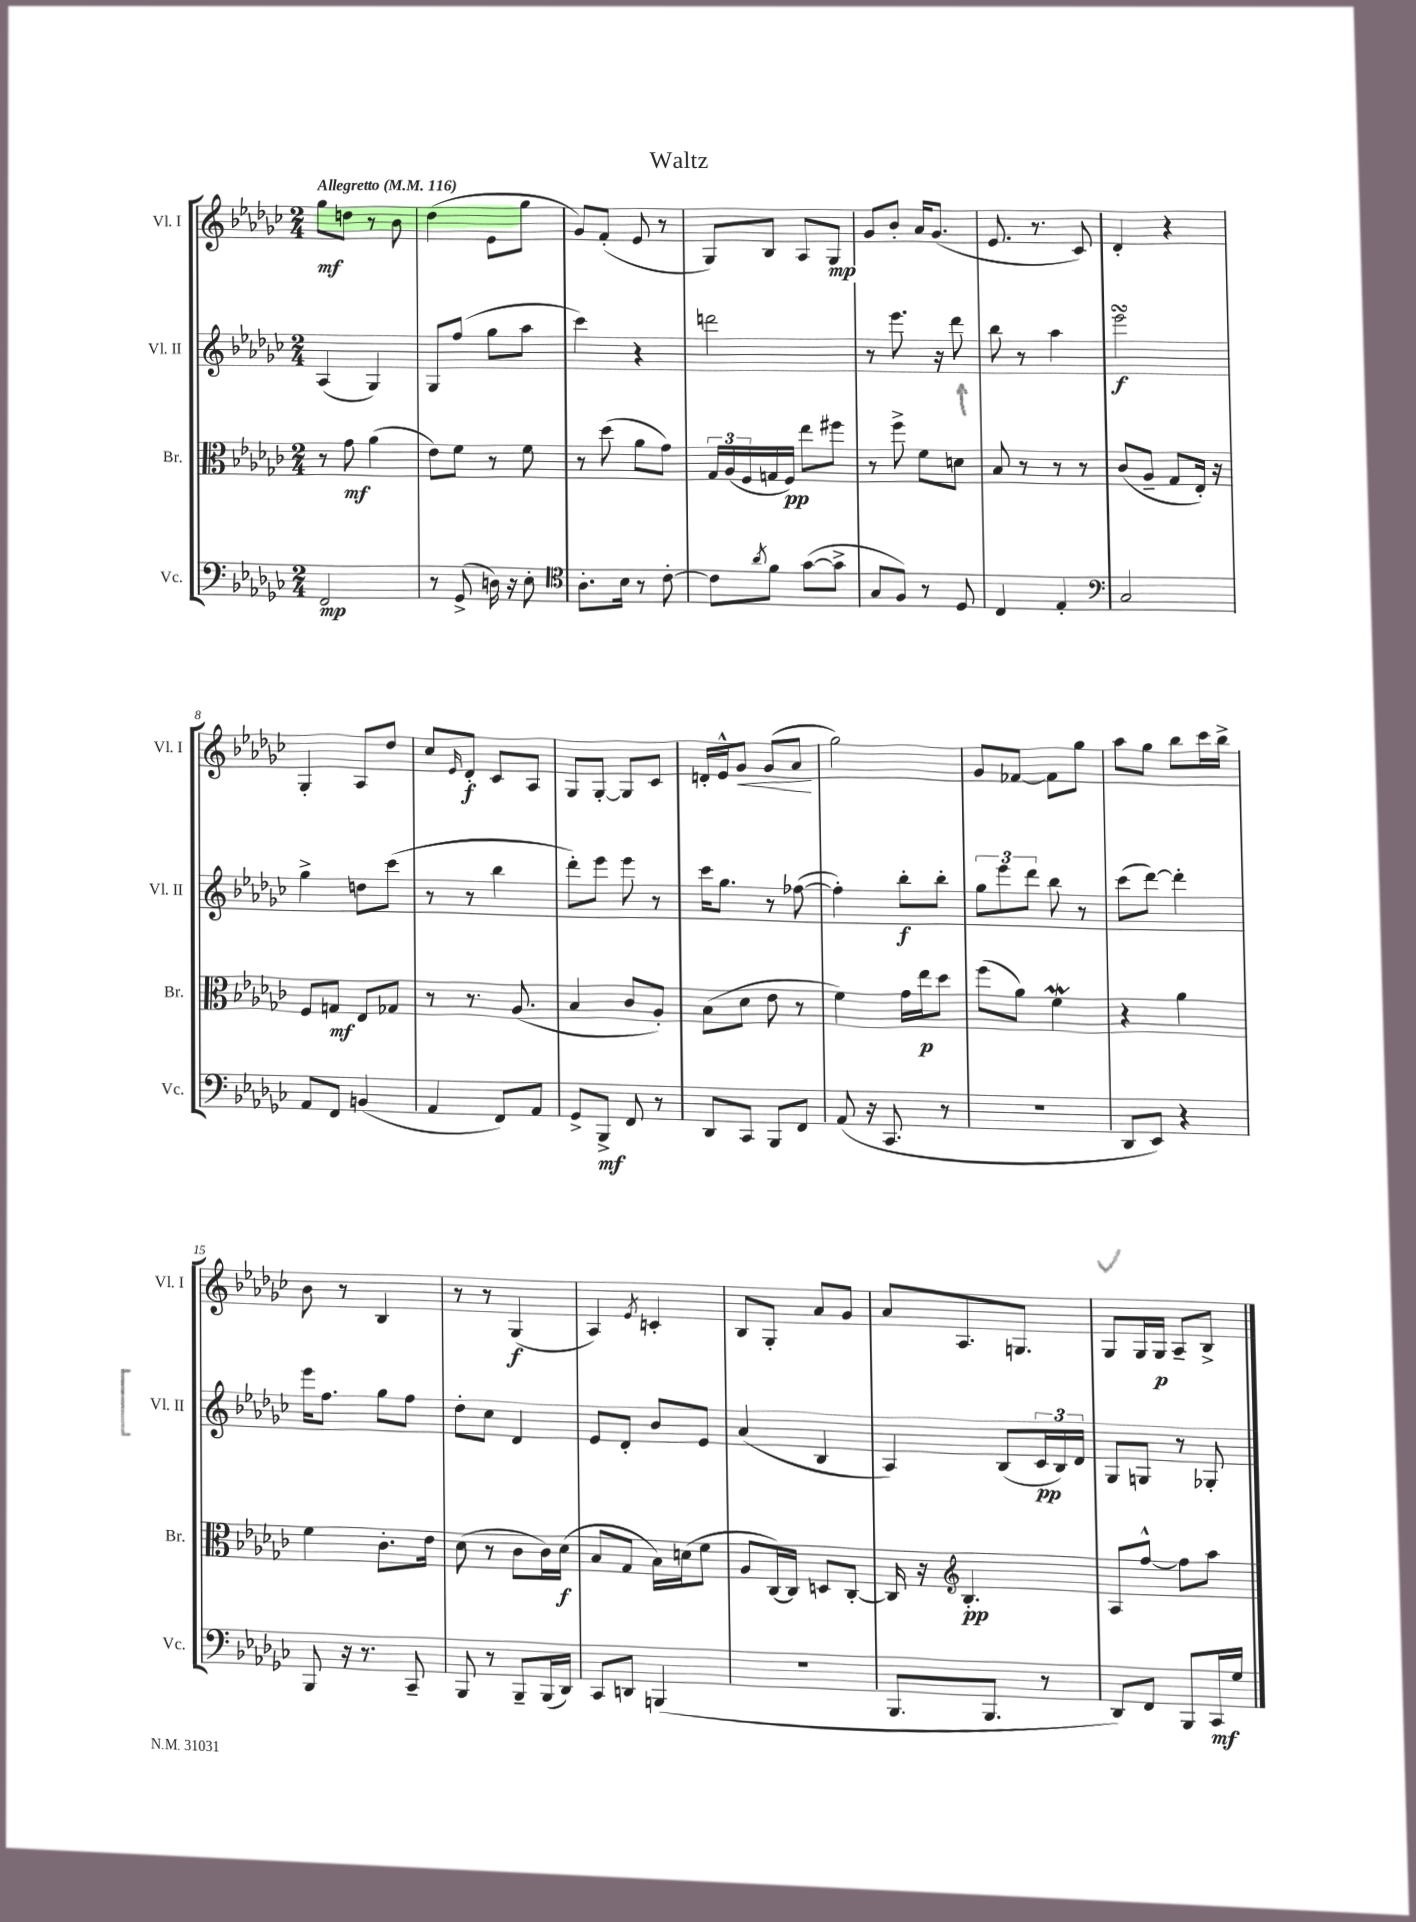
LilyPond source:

\header { title = "Waltz" }
<<
\new StaffGroup <<
\new Staff = "s0" \with { instrumentName = "Vl. I" shortInstrumentName = "Vl. I" } {
    \clef treble \key ges \major \numericTimeSignature \time 2/4 \tempo "Allegretto" 4 = 116
    ges''8\mf d''8 r8 bes'8 |
    des''4( ees'8 ges''8 |
    ges'8) f'8-.( ees'8 r8 |
    ges8) bes8 aes8 ges8\mp |
    ges'8 bes'8-. aes'16 ges'8.( |
    ees'8. r8. ces'8) |
    des'4-. r4 |
    ges4-. aes8 des''8 |
    ces''8 \grace { ees'16 } des'8-.\f ces'8 aes8 |
    ges8 ges8~-. ges8 ces'8 |
    d'16-. ees'16-^ ges'8\< ges'8( aes'8\! |
    ges''2) |
    ges'8 fes'8~ fes'8 ges''8 |
    aes''8 ges''8 bes''8 ces'''16 bes''16-> |
    bes'8 r8 bes4 |
    r8 r8 ges4\f( |
    aes4) \acciaccatura { ees'8 } c'4-. |
    bes8 ges8-. aes'8 ges'8 |
    aes'8 aes8. g8. |
    ges8 ges16 ges16\p aes8-- bes8-> \bar "|." |
}
\new Staff = "s1" \with { instrumentName = "Vl. II" shortInstrumentName = "Vl. II" } {
    \clef treble \key ges \major \numericTimeSignature \time 2/4
    aes4( ges4) |
    ges8 f''8( ges''8 aes''8 |
    ces'''4) r4 |
    d'''2 |
    r8 ees'''8. r16 des'''8 |
    bes''8 r8 aes''4 |
    ees'''2\turn\f |
    ges''4-> d''8 ces'''8( |
    r8 r8 bes''4 |
    des'''8-.) ees'''8 ees'''8 r8 |
    ces'''16 ges''8. r8 fes''8~( |
    fes''4-.) bes''8-.\f bes''8-. |
    \tuplet 3/2 { ges''8 ees'''8 des'''8 } bes''8 r8 |
    ces'''8( des'''8~) des'''4-. |
    ees'''16 f''8. ges''8 f''8 |
    des''8-. ces''8 des'4 |
    ees'8 des'8-. bes'8 ees'8 |
    aes'4( bes4 |
    aes4) bes8( \tuplet 3/2 { ces'16\pp bes16) des'16 } |
    ges8 g8 r8 ges8-. \bar "|." |
}
\new Staff = "s2" \with { instrumentName = "Br." shortInstrumentName = "Br." } {
    \clef alto \key ges \major \numericTimeSignature \time 2/4
    r8 ges'8\mf aes'4( |
    ees'8) f'8 r8 f'8 |
    r8 des''8( aes'8 ges'8) |
    \tuplet 3/2 { ges16 aes16( f16 } g16 f16\pp) ees''8 fis''8 |
    r8 f''8-> f'8 d'8 |
    bes8 r8 r8 r8 |
    ces'8( aes8-- ges8 ees16-.) r16 |
    f8 g8\mf ees8 ges8 |
    r8 r8. aes8.( |
    bes4 ces'8 aes8-.) |
    bes8( des'8 ees'8 r8 |
    f'4) ges'16 ees''16\p des''8 |
    f''8( aes'8) f'4\mordent |
    r4 aes'4 |
    f'4 ces'8.-. ees'16 |
    des'8( r8 ces'8 ces'16) des'16\f( |
    bes8 ges8 bes16) d'16( f'8 |
    aes8 ces16~) ces16 d8 ces8~-. |
    ces16 r16 \clef treble bes4.-.\pp |
    aes8 f''8~-^ f''8 aes''8 \bar "|." |
}
\new Staff = "s3" \with { instrumentName = "Vc." shortInstrumentName = "Vc." } {
    \clef bass \key ges \major \numericTimeSignature \time 2/4
    f,2\mp |
    r8 ges,8->( d16) r16 ees8-. |
    \clef tenor aes8.-. bes16 r8 ces'8~-. |
    ces'8 \acciaccatura { aes'8 } f'8 ges'8~( ges'8-> |
    ges8 f8) r8 des8 |
    ces4 ees4-. |
    \clef bass ces2 |
    aes,8 f,8 b,4( |
    aes,4 f,8) aes,8 |
    ges,8-> bes,,8->\mf f,8 r8 |
    des,8 ces,8 bes,,8 f,8 |
    aes,8( r16 ces,8. r8 |
    r2 |
    des,8 ees,8) r4 |
    bes,,8 r16 r8. ces,8-- |
    bes,,8 r8 bes,,8-- bes,,16( des,16) |
    ces,8 d,8 b,,4( |
    R2 |
    bes,,8. bes,,8. r8 |
    des,8) f,8 bes,,8 ces,16\mf ges16 \bar "|." |
}
>>
>>
